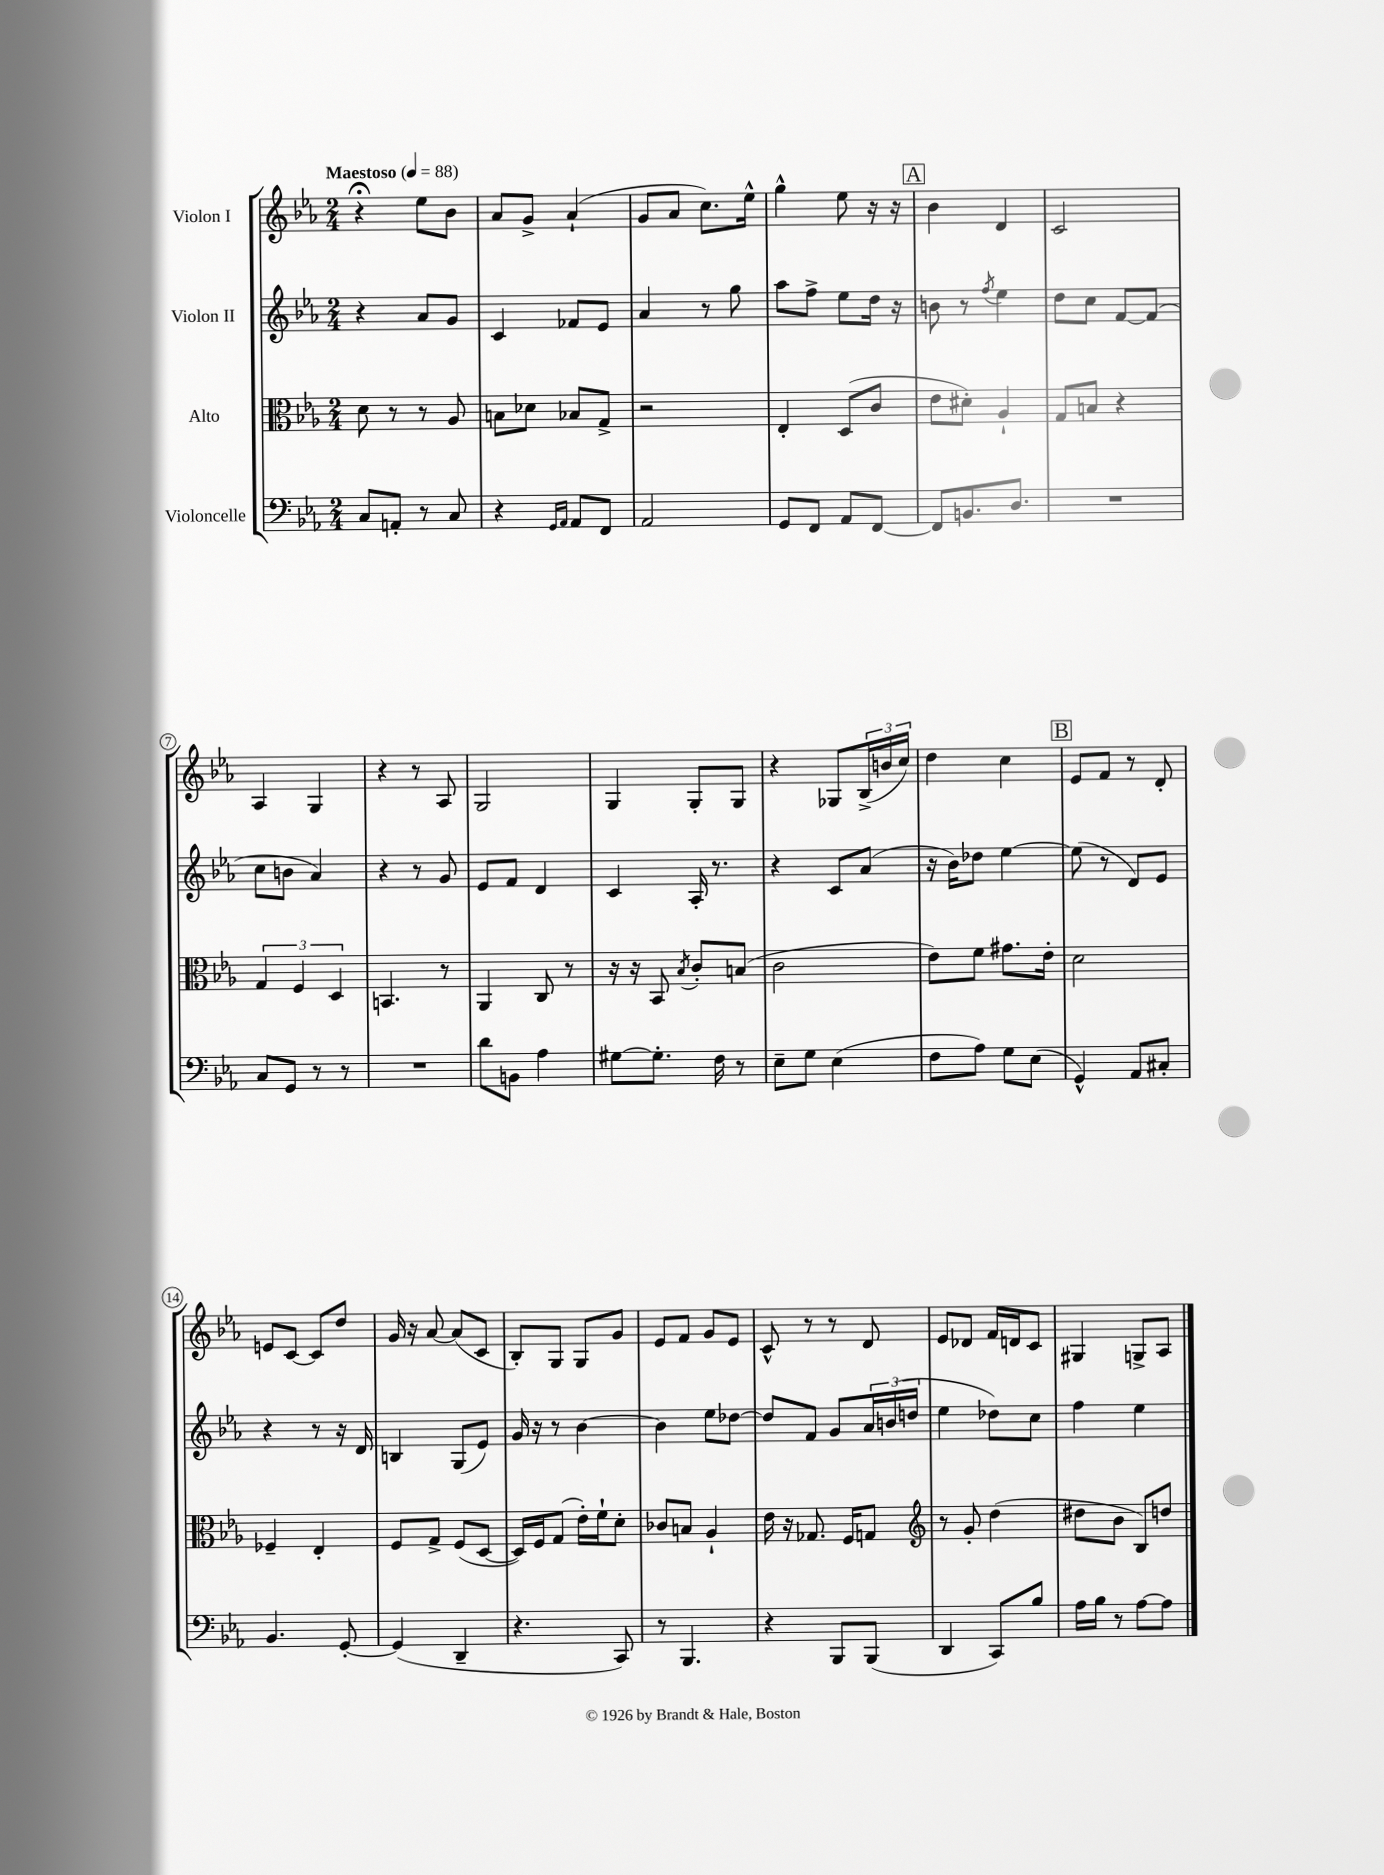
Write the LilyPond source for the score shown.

<<
\new StaffGroup <<
\new Staff = "s0" \with { instrumentName = "Violon I" } {
    \clef treble \key ees \major \numericTimeSignature \time 2/4 \tempo "Maestoso" 4 = 88
    r4\fermata ees''8 bes'8 |
    aes'8 g'8-> aes'4-!( |
    g'8 aes'8 c''8.) ees''16-^ |
    g''4-^ ees''8 r16 r16 |
    \mark \markup { \box "A" } bes'4 d'4 |
    c'2 |
    aes4 g4 |
    r4 r8 aes8 |
    g2 |
    g4 g8-. g8 |
    r4 ges8 \tuplet 3/2 { bes16->( b'16 c''16) } |
    d''4 c''4 |
    \mark \markup { \box "B" } ees'8 f'8 r8 d'8-. |
    e'8 c'8~ c'8 d''8 |
    g'16 r16 aes'8~ aes'8( c'8 |
    bes8-.) g8 g8 g'8 |
    ees'8 f'8 g'8 ees'8 |
    c'8-^ r8 r8 d'8 |
    ees'8 des'8 f'16 d'16 c'8 |
    gis4 g8-> aes8 \bar "|." |
}
\new Staff = "s1" \with { instrumentName = "Violon II" } {
    \clef treble \key ees \major \numericTimeSignature \time 2/4
    r4 aes'8 g'8 |
    c'4 fes'8 ees'8 |
    aes'4 r8 g''8 |
    aes''8 f''8-> ees''8 d''16 r16 |
    \mark \markup { \box "A" } b'8 r8 \acciaccatura { f''8 } ees''4 |
    d''8 c''8 f'8~ f'8( |
    c''8 b'8 aes'4) |
    r4 r8 g'8 |
    ees'8 f'8 d'4 |
    c'4 aes16-. r8. |
    r4 c'8 aes'8( |
    r16 bes'16) des''8 ees''4~ |
    \mark \markup { \box "B" } ees''8( r8 d'8) ees'8 |
    r4 r8 r16 d'16 |
    b4 g8( ees'8) |
    g'16 r16 r8 bes'4~ |
    bes'4 ees''8 des''8~ |
    des''8 f'8 g'8 \tuplet 3/2 { aes'16 b'16( d''16 } |
    ees''4 des''8) c''8 |
    f''4 ees''4 \bar "|." |
}
\new Staff = "s2" \with { instrumentName = "Alto" } {
    \clef alto \key ees \major \numericTimeSignature \time 2/4
    d'8 r8 r8 aes8 |
    b8 des'8 bes8 g8-> |
    r2 |
    ees4-. d8( c'8 |
    \mark \markup { \box "A" } ees'8 dis'8-.) aes4-! |
    g8 b8 r4 |
    \tuplet 3/2 { g4 f4 d4 } |
    b,4. r8 |
    aes,4 c8 r8 |
    r16 r16 bes,8 \acciaccatura { bes8 } c'8-. b8( |
    c'2 |
    ees'8) f'8 gis'8. ees'16-. |
    \mark \markup { \box "B" } d'2 |
    fes4-- ees4-. |
    f8 g8-> f8( d8~ |
    d16) f16 g8( ees'16-.) f'16-! d'8-. |
    ces'8 b8 aes4-! |
    ees'16 r16 ges8. f16 g8 |
    \clef treble r8 g'8-. d''4( |
    dis''8 bes'8 bes8) d''8 \bar "|." |
}
\new Staff = "s3" \with { instrumentName = "Violoncelle" } {
    \clef bass \key ees \major \numericTimeSignature \time 2/4
    c8 a,8-. r8 c8 |
    r4 \grace { g,16 aes,16 } aes,8 f,8 |
    aes,2 |
    g,8 f,8 aes,8 f,8~ |
    \mark \markup { \box "A" } f,8 b,8. d8. |
    R2 |
    c8 g,8 r8 r8 |
    R2 |
    d'8 b,8 aes4 |
    gis8~ gis8.-. f16 r8 |
    ees8-- g8 ees4( |
    f8 aes8) g8 ees8( |
    \mark \markup { \box "B" } g,4-^) aes,8 cis8-. |
    bes,4. g,8~-. |
    g,4( d,4-- |
    r4. c,8) |
    r8 bes,,4. |
    r4 bes,,8 bes,,8( |
    d,4 c,8) bes8 |
    aes16 bes16 r8 aes8~ aes8 \bar "|." |
}
>>
>>
\layout { \context { \Score \override BarNumber.stencil = #(make-stencil-circler 0.1 0.3 ly:text-interface::print) } }
